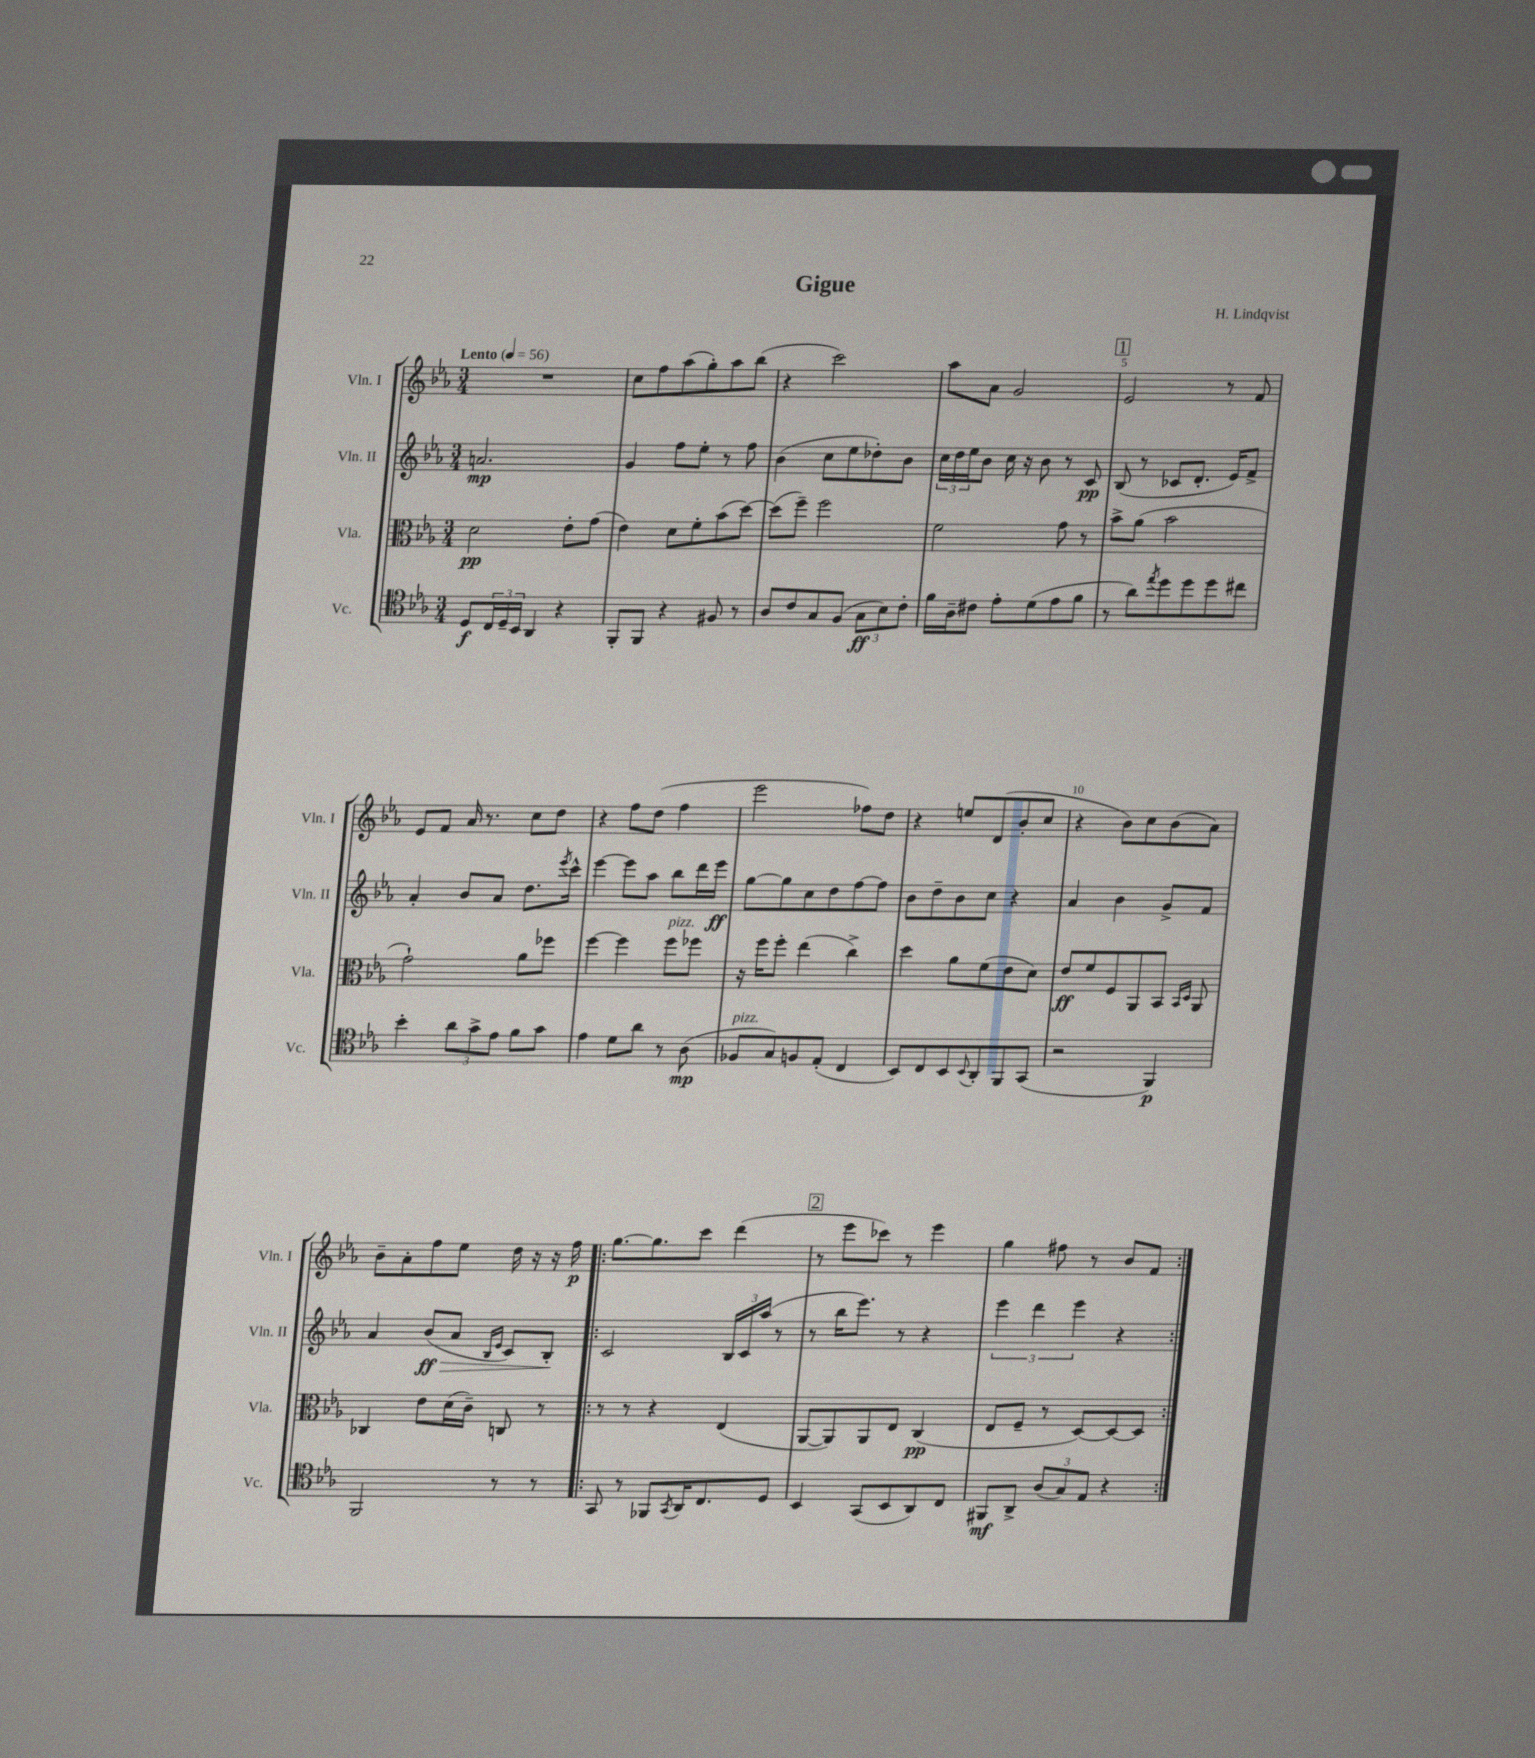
\header { title = "Gigue" composer = "H. Lindqvist" }
<<
\new StaffGroup <<
\new Staff = "s0" \with { instrumentName = "Vln. I" shortInstrumentName = "Vln. I" } {
    \clef treble \key ees \major \numericTimeSignature \time 3/4 \tempo "Lento" 4 = 56
    R2. |
    c''8 f''8 aes''8( g''8-.) aes''8 bes''8( |
    r4 c'''2) |
    aes''8 aes'8 g'2 |
    \mark \markup { \box "1" } ees'2 r8 f'8 |
    ees'8 f'8 aes'16 r8. c''8 d''8 |
    r4 f''8 d''8( f''4 |
    ees'''2 fes''8) d''8 |
    r4 e''8 d'8( bes'8-. c''8 |
    r4 bes'8) c''8 bes'8( aes'8) |
    bes'8-- aes'8-. f''8 ees''8 d''16 r16 r16 f''16\p |
    \repeat volta 2 { g''8.~ g''8. c'''8 d'''4( |
    \mark \markup { \box "2" } r8 ees'''8 ces'''8) r8 ees'''4 |
    g''4 fis''8 r8 bes'8 f'8 | }
}
\new Staff = "s1" \with { instrumentName = "Vln. II" shortInstrumentName = "Vln. II" } {
    \clef treble \key ees \major \numericTimeSignature \time 3/4
    a'2.\mp |
    g'4 f''8 ees''8-. r8 f''8 |
    bes'4( c''8 ees''8 des''8-.) bes'8 |
    \tuplet 3/2 { c''16 d''16 ees''16 } bes'8 c''16 r16 bes'8 r8 c'8\pp |
    \mark \markup { \box "1" } bes8( r8 ces'8 d'8.-. ees'16) f'8-> |
    aes'4-. bes'8 aes'8 d''8. \acciaccatura { ees'''8 } c'''16-^ |
    ees'''4~ ees'''8 aes''8 bes''8 d'''16 ees'''16\ff |
    g''8~ g''8 c''8 d''8 f''8~ f''8 |
    bes'8 d''8-- bes'8 c''8 r4 |
    aes'4 bes'4 g'8-> f'8 |
    aes'4 bes'8\ff\>( aes'8 \grace { bes16 ees'16 } c'8) bes8-.\! |
    \repeat volta 2 { c'2 \tuplet 3/2 { bes16 c'16 aes''16( } r8 |
    \mark \markup { \box "2" } r8 bes''16 ees'''8.) r8 r4 |
    \tuplet 3/2 { ees'''4 d'''4 ees'''4 } r4 | }
}
\new Staff = "s2" \with { instrumentName = "Vla." shortInstrumentName = "Vla." } {
    \clef alto \key ees \major \numericTimeSignature \time 3/4
    d'2\pp ees'8-. g'8( |
    ees'4) d'8 f'8-. bes'8( d''8~) |
    d''8( f''8--) f''2 |
    f'2 g'8 r8 |
    \mark \markup { \box "1" } bes'8-> aes'8( bes'2 |
    g'2-!) aes'8 fes''8 |
    f''4~ f''4 f''8^\markup { \italic "pizz." } fes''8 |
    r16 f''16 f''8-. ees''4( c''4->) |
    d''4 aes'8 f'8( ees'8 d'8) |
    ees'8\ff f'8 f8 aes,8 bes,8 \grace { bes,16 d16 } aes,8 |
    ces4 ees'8 d'16( c'16--) c8 r8 |
    \repeat volta 2 { r8 r8 r4 ees4( |
    \mark \markup { \box "2" } aes,8~ aes,8) aes,8 ees8 c4\pp( |
    ees8 f8-- r8 d8~) d8~ d8 | }
}
\new Staff = "s3" \with { instrumentName = "Vc." shortInstrumentName = "Vc." } {
    \clef tenor \key ees \major \numericTimeSignature \time 3/4
    d8\f \tuplet 3/2 { c16 d16-- bes,16 } aes,4 r4 |
    f,8-. f,8 r4 fis8 r8 |
    aes8 c'8 g8 f8( \tuplet 3/2 { g8\ff bes8) c'8-. } |
    f'16 aes16-- cis'8 ees'8-. d'8( ees'8 f'8 |
    \mark \markup { \box "1" } r8 aes'8) \acciaccatura { ees''8 } d''8 d''8 d''8 cis''8 |
    bes'4-. \tuplet 3/2 { aes'8 g'8-> ees'8 } f'8 g'8 |
    ees'4 d'8 aes'8 r8 aes8\mp( |
    fes8^\markup { \italic "pizz." } g8) f8 ees8-.( c4 |
    bes,8) c8 bes,8 \appoggiatura { bes,8 } aes,8-. f,8 g,8( |
    r2 f,4\p) |
    f,2 r8 r8 |
    \repeat volta 2 { g,8 r8 fes,8 \acciaccatura { g,8 } aes,16 c8. d8 |
    \mark \markup { \box "2" } bes,4 g,8( bes,8 aes,8) c8 |
    fis,8\mf aes,8-> \tuplet 3/2 { aes8( g8) ees8 } r4 | }
}
>>
>>
\layout { \context { \Score \override BarNumber.break-visibility = ##(#f #t #t) barNumberVisibility = #(every-nth-bar-number-visible 5) } }
